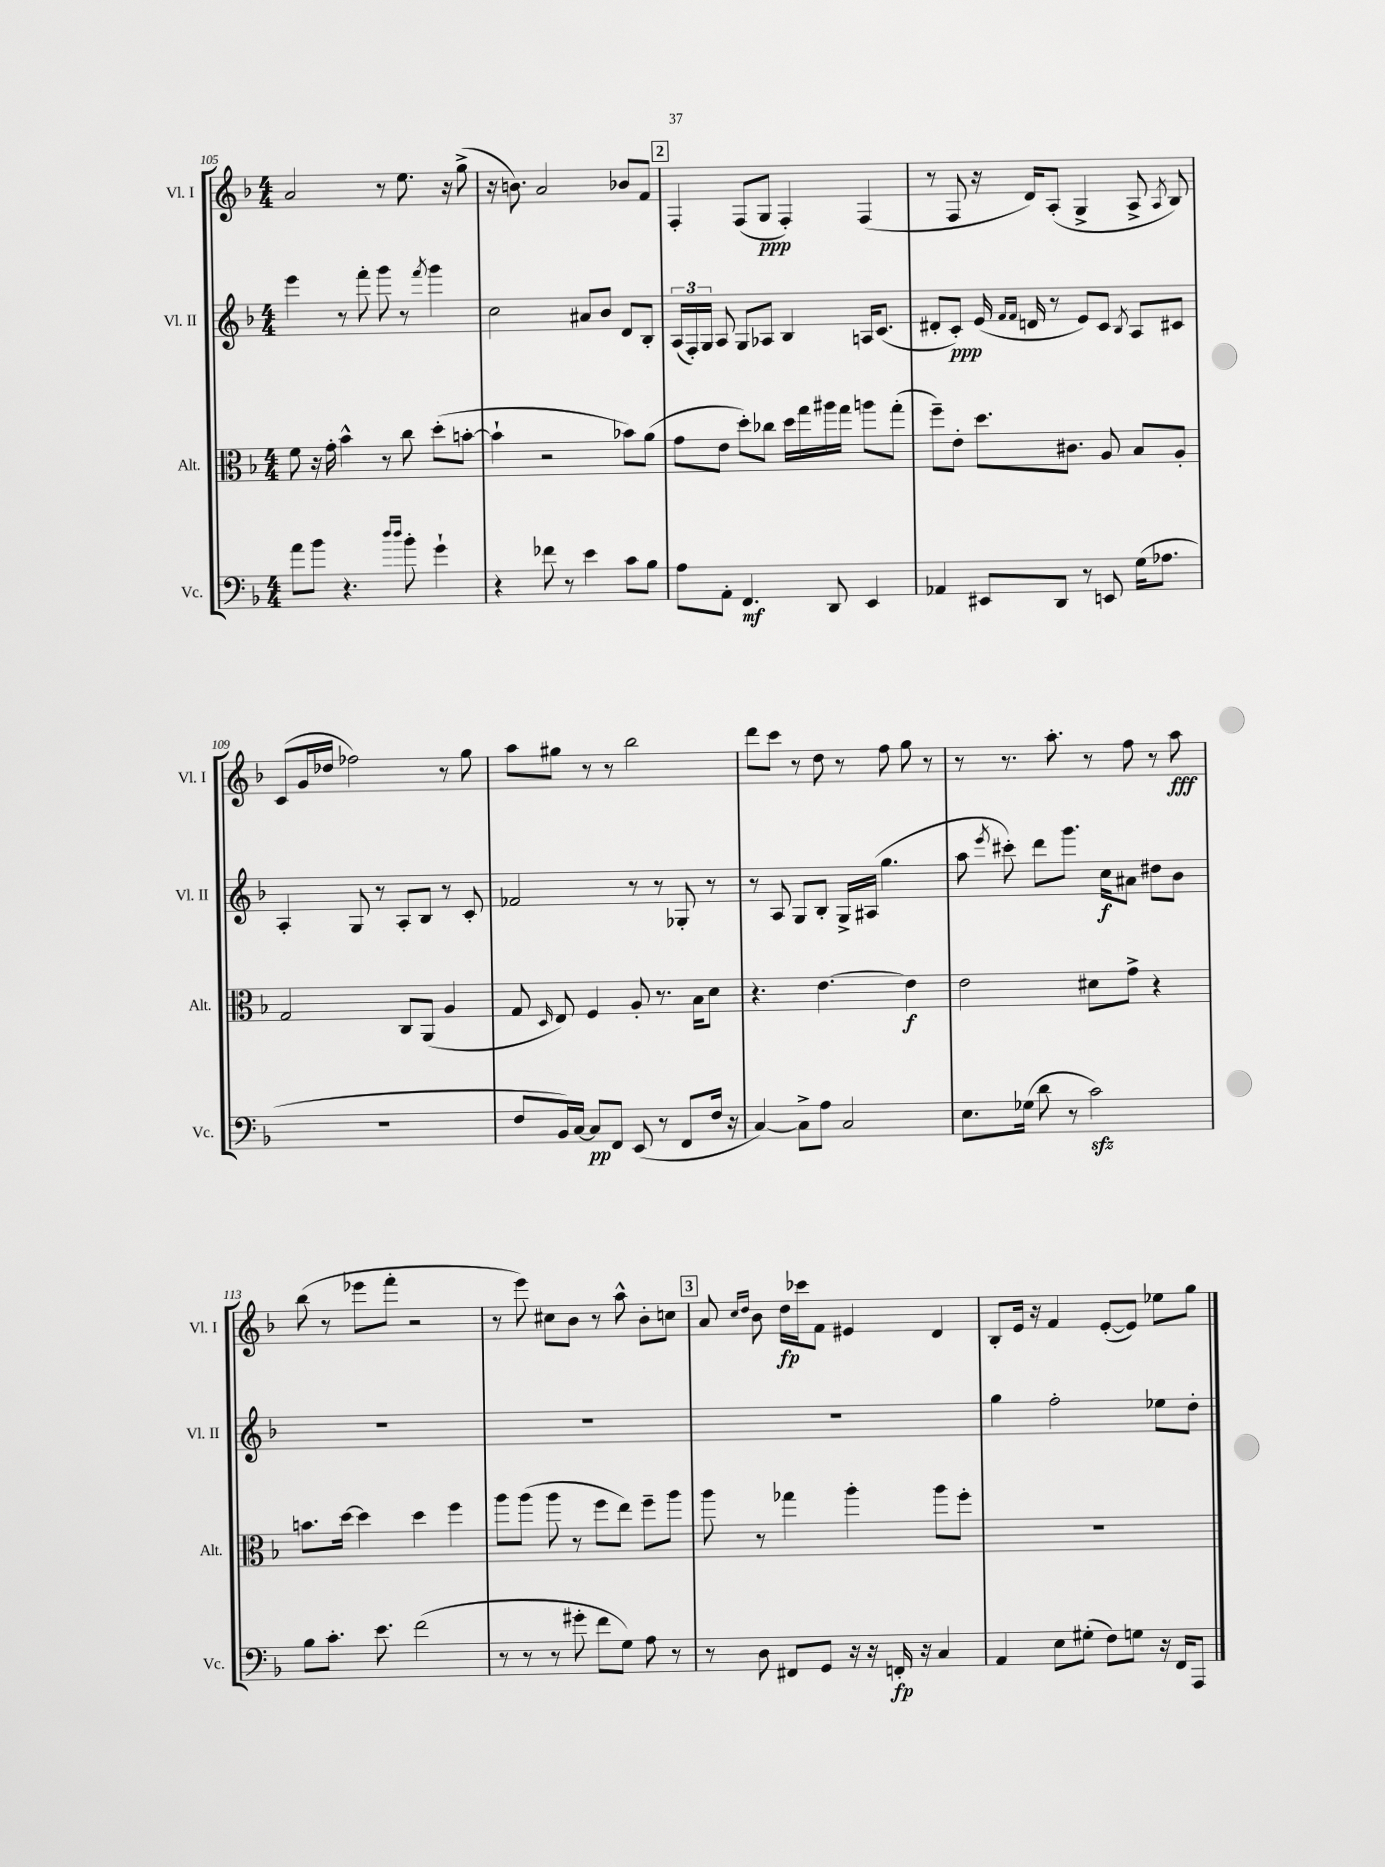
<<
\new StaffGroup <<
\new Staff = "s0" \with { instrumentName = "Vl. I" shortInstrumentName = "Vl. I" } {
    \clef treble \key f \major \numericTimeSignature \time 4/4
    \autoBeamOff a'2 r8 e''8. r16 g''8->( |
    r16 b'8.) a'2 bes'8[ f'8] |
    \mark \markup { \box "2" } f4-. f8[( g8]\ppp f4-.) f4( |
    r8 f8 r16 d'16[) a8]-.( g4-> a8-> \acciaccatura { a8 } bes8) |
    c'8[( g'16 des''16] fes''2) r8 g''8 |
    a''8[ gis''8] r8 r8 bes''2 |
    d'''8[ c'''8] r8 d''8 r8 f''8 g''8 r8 |
    r8 r8. a''8.-. r8 f''8 r8 a''8\fff |
    bes''8( r8 ees'''8[ f'''8]-. r2 |
    r8 e'''8) cis''8[ bes'8] r8 a''8-^ bes'8[-. c''8] |
    \mark \markup { \box "3" } a'8 \grace { c''16[ d''16] } bes'8 d''16[\fp ces'''16 f'8] eis'4 d'4 |
    bes8[-. e'16] r16 f'4 e'8[~-.( e'8]) ees''8[ g''8] \bar "|." |
}
\new Staff = "s1" \with { instrumentName = "Vl. II" shortInstrumentName = "Vl. II" } {
    \clef treble \key f \major \numericTimeSignature \time 4/4
    \autoBeamOff e'''4 r8 f'''8-. g'''8 r8 \acciaccatura { f'''8 } g'''4 |
    c''2 ais'8[ bes'8] d'8[ bes8]-. |
    \mark \markup { \box "2" } \tuplet 3/2 { a16[( f16-.) g16] } a8 g8[ aes8] bes4 a16[ c'8.]( |
    dis'8[-. c'8]-.\ppp) e'16( \grace { f'16[ f'16] } d'16 r8 e'8[) c'8] \acciaccatura { bes8 } a8[ cis'8] |
    a4-. g8 r8 a8[-. bes8] r8 c'8-. |
    fes'2 r8 r8 ges8-. r8 |
    r8 a8 g8[ bes8]-. g16[-> ais16]( g''4. |
    a''8 \acciaccatura { e'''8 } cis'''8-.) d'''8[ g'''8.] c''16[\f ais'8] dis''8[ bes'8] |
    R1 |
    R1 |
    \mark \markup { \box "3" } R1 |
    g''4 f''2-. ees''8[ d''8]-. \bar "|." |
}
\new Staff = "s2" \with { instrumentName = "Alt." shortInstrumentName = "Alt." } {
    \clef alto \key f \major \numericTimeSignature \time 4/4
    \autoBeamOff f'8 r16 g'16-. bes'4-^ r8 c''8 d''8[-.( b'8]~-. |
    b'4-! r2 bes'8[) a'8]( |
    \mark \markup { \box "2" } g'8[ e'8] d''8[-.) ces''8] d''16[ g''16 ais''16 g''16] a''8[ g''8]-.( |
    f''8[--) e'8]-. d''8.[ cis'8.] a8 bes8[ a8]-. |
    g2 c8[ a,8]( a4 |
    g8 \grace { d16 } e8) f4 a8-. r8. bes16[ d'8] |
    r4. e'4.~ e'4\f |
    e'2 dis'8[ g'8]-> r4 |
    b'8.[ d''16]~ d''4 d''4 f''4 |
    a''8[ a''8]( a''8 r8 f''8[ e''8]) f''8[-- a''8] |
    \mark \markup { \box "3" } a''8 r8 ges''4 a''4-. a''8[ f''8]-. |
    R1 \bar "|." |
}
\new Staff = "s3" \with { instrumentName = "Vc." shortInstrumentName = "Vc." } {
    \clef bass \key f \major \numericTimeSignature \time 4/4
    \autoBeamOff a'8[ bes'8] r4. \grace { d''16[ d''16] } bes'8-. g'4-! |
    r4 fes'8 r8 e'4 c'8[ bes8] |
    \mark \markup { \box "2" } a8[ a,8]-. f,4.\mf d,8 e,4 |
    aes,4 eis,8[ d,8] r8 e,8 g16[( aes8.] |
    R1 |
    f8[ bes,16) c16]~ c8[\pp f,8] e,8( r8 f,8[ f16] r16 |
    c4~) c8[-> a8] c2 |
    e8.[ ges16]( d'8 r8 c'2\sfz) |
    bes8[ c'8.]-. e'8. f'2( |
    r8 r8 r8 gis'8-. f'8[ g8]) a8 r8 |
    \mark \markup { \box "3" } r8 d8 fis,8[ g,8] r16 r16 f,16-.\fp r16 c4 |
    a,4 e8[ gis8]-.( f8[) g8] r16 f,16[ a,,8] \bar "|." |
}
>>
>>
\layout { \context { \Score currentBarNumber = #105 } }
